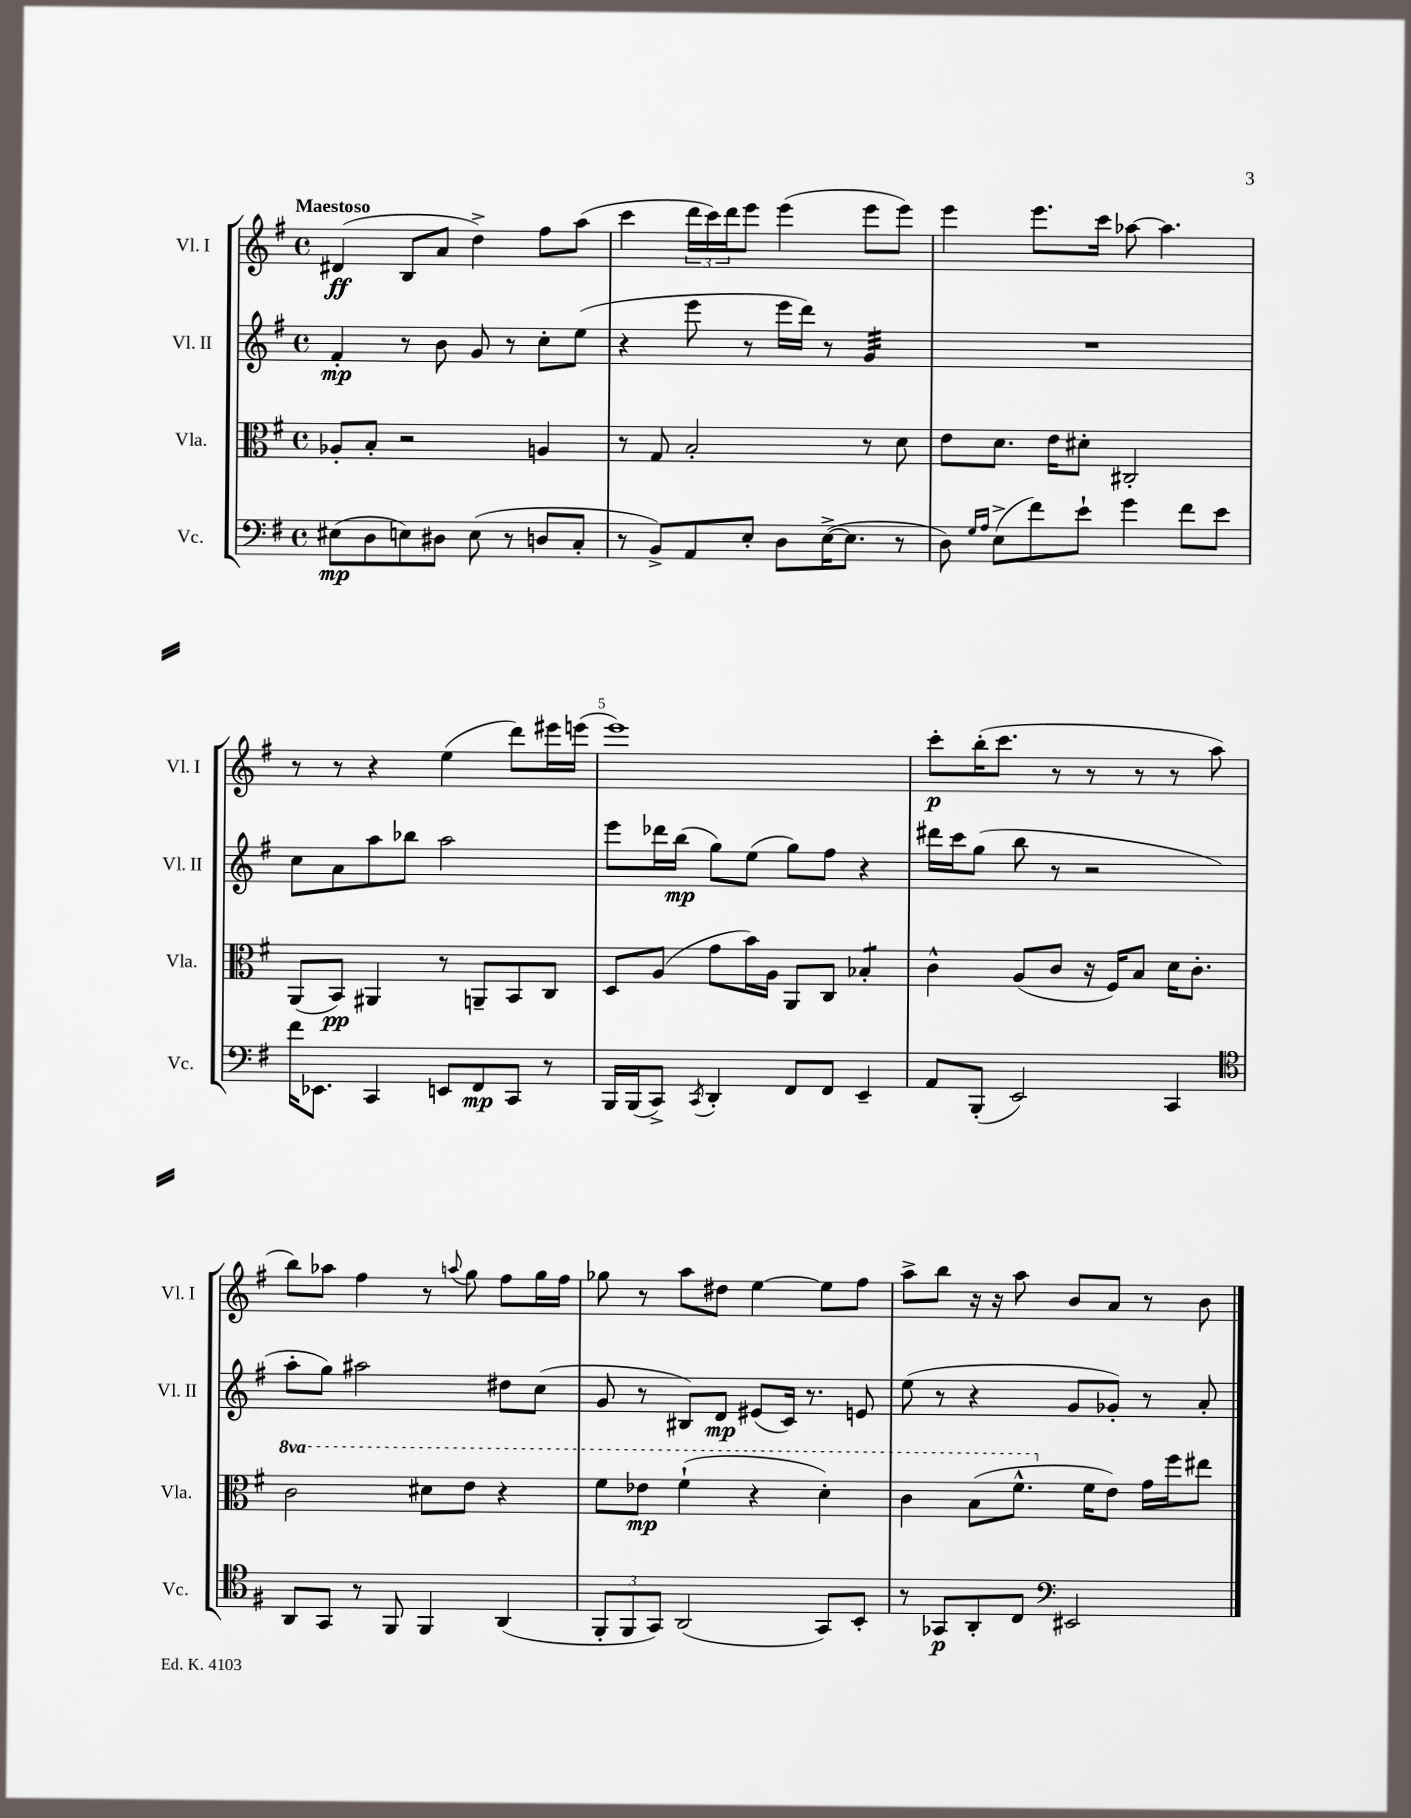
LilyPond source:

<<
\new StaffGroup <<
\new Staff = "s0" \with { instrumentName = "Vl. I" shortInstrumentName = "Vl. I" } {
    \clef treble \key g \major \defaultTimeSignature \time 4/4 \tempo "Maestoso"
    dis'4\ff( b8 a'8 d''4->) fis''8 a''8( |
    c'''4 \tuplet 3/2 { d'''16 c'''16) d'''16 } e'''8 e'''4( e'''8 e'''8) |
    e'''4 e'''8. c'''16 aes''8~ aes''4. |
    r8 r8 r4 e''4( d'''8) eis'''16 e'''16( |
    e'''1) |
    c'''8-.\p b''16-.( c'''8. r8 r8 r8 r8 a''8 |
    b''8) aes''8 fis''4 r8 \appoggiatura { a''8 } g''8 fis''8 g''16 fis''16 |
    ges''8 r8 a''8 dis''8 e''4~ e''8 fis''8 |
    a''8-> b''8 r16 r16 a''8 b'8 a'8 r8 b'8 \bar "|." |
}
\new Staff = "s1" \with { instrumentName = "Vl. II" shortInstrumentName = "Vl. II" } {
    \clef treble \key g \major \defaultTimeSignature \time 4/4
    fis'4-.\mp r8 b'8 g'8 r8 c''8-. e''8( |
    r4 e'''8 r8 e'''16 d'''16) r8 g'4:32 |
    R1 |
    c''8 a'8 a''8 bes''8 a''2 |
    e'''8 des'''16 b''16\mp( g''8) e''8( g''8) fis''8 r4 |
    dis'''16 c'''16 g''8( b''8 r8 r2 |
    a''8-. g''8) ais''2 dis''8 c''8( |
    g'8 r8 bis8) d'8\mp eis'8( c'16) r8. e'8 |
    e''8( r8 r4 g'8 ges'8-.) r8 a'8-. \bar "|." |
}
\new Staff = "s2" \with { instrumentName = "Vla." shortInstrumentName = "Vla." } {
    \clef alto \key g \major \defaultTimeSignature \time 4/4 \set Staff.ottavationMarkups = #ottavation-simple-ordinals
    aes8-. b8-. r2 a4 |
    r8 g8 b2-. r8 d'8 |
    e'8 d'8. e'16 dis'8-. cis2-. |
    a,8( b,8\pp) ais,4 r8 a,8-- b,8 c8 |
    d8 a8( g'8 b'16) a16 a,8 c8 bes4:8-. |
    c'4-^ a8( c'8 r16 fis16) b8 d'16 c'8.-. |
    \ottava #1 c''2 dis''8 e''8 r4 |
    fis''8 ees''8\mp fis''4-!( r4 d''4-.) |
    c''4 b'8( fis''8.-^ \ottava #0 fis'16 e'8) g'16 fis''16 eis''8 \bar "|." |
}
\new Staff = "s3" \with { instrumentName = "Vc." shortInstrumentName = "Vc." } {
    \clef bass \key g \major \defaultTimeSignature \time 4/4
    eis8\mp( d8 e8) dis8 e8( r8 d8 c8-. |
    r8 b,8->) a,8 e8-. d8 e16~->( e8. r8 |
    d8) \grace { g16 a16 } e8->( fis'8) e'8-! g'4 fis'8 e'8 |
    fis'16 ees,8. c,4 e,8 fis,8\mp c,8 r8 |
    b,,16 b,,16( c,8->) \acciaccatura { c,8 } d,4-. fis,8 fis,8 e,4-- |
    a,8 b,,8-.( e,2) c,4 |
    \clef tenor a,8 g,8 r8 fis,8 fis,4 a,4( |
    \tuplet 3/2 { fis,8-. fis,8 g,8) } a,2( g,8) b,8-. |
    r8 ges,8\p a,8-. c8 \clef bass eis,2 \bar "|." |
}
>>
>>
\layout { \context { \Score \override BarNumber.break-visibility = ##(#f #t #t) barNumberVisibility = #(every-nth-bar-number-visible 5) } }
